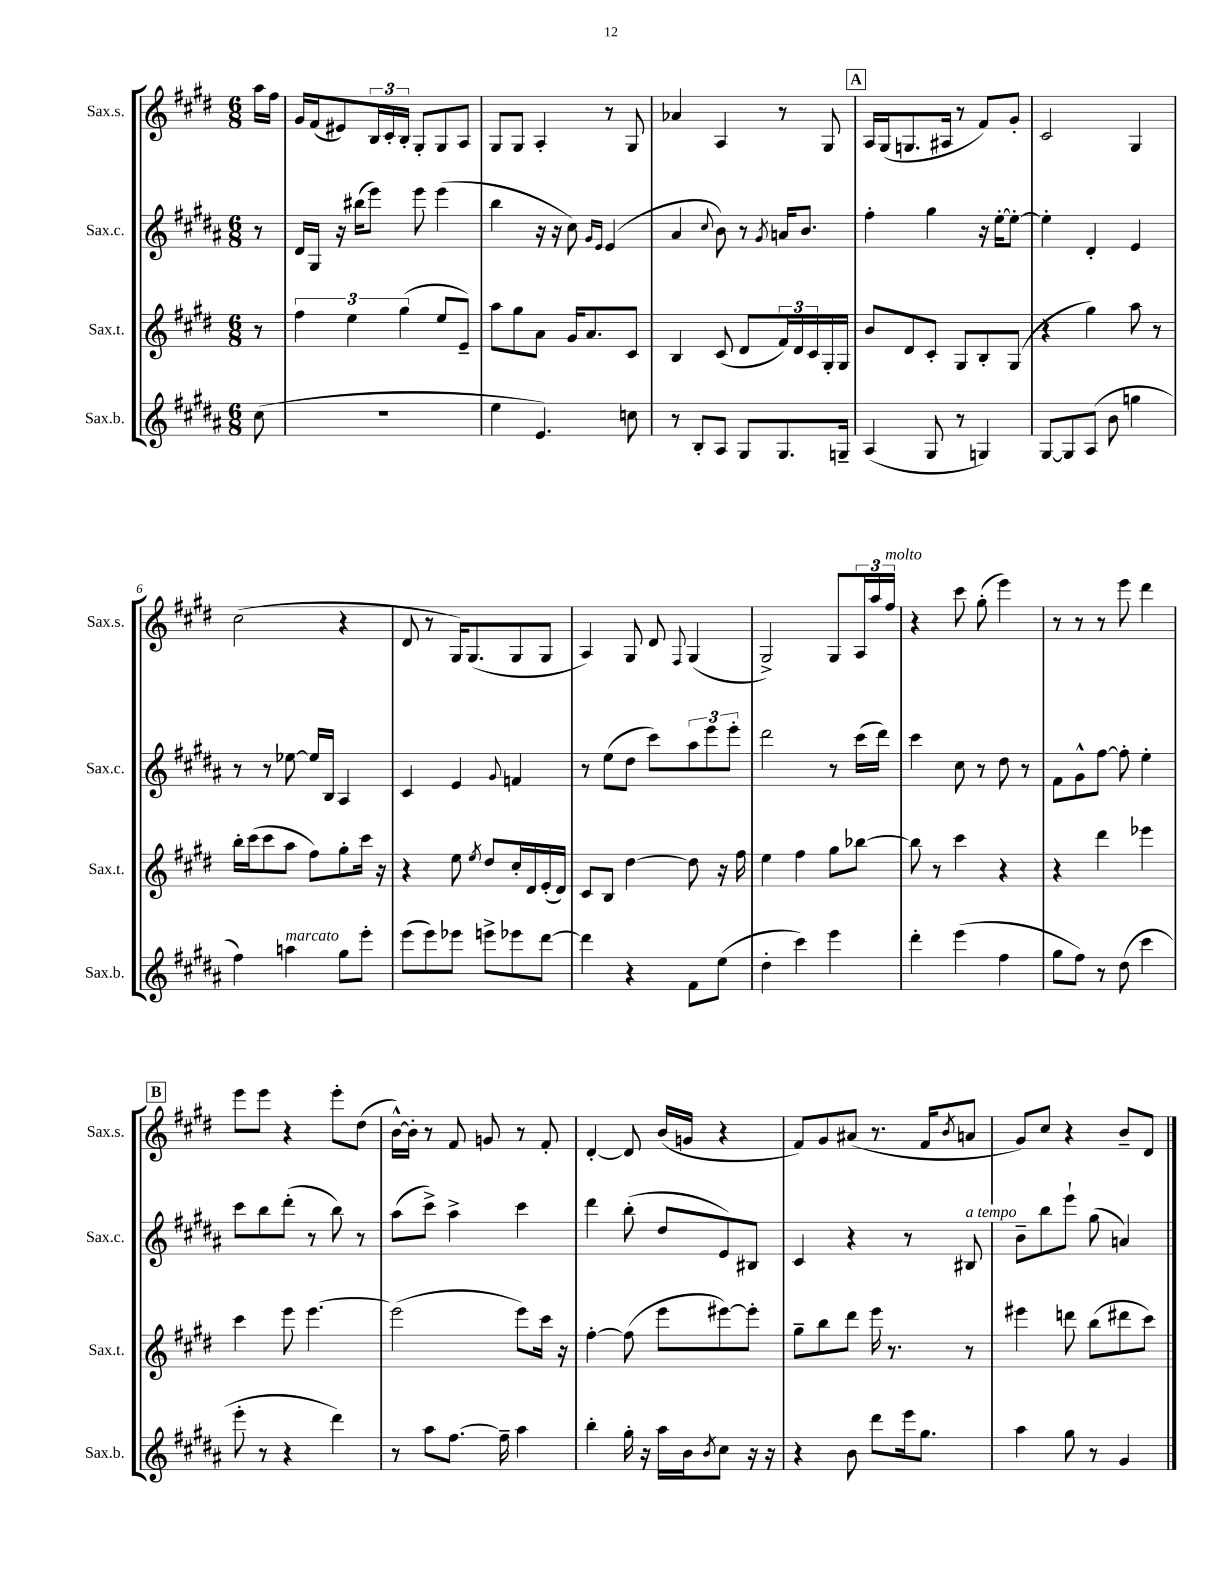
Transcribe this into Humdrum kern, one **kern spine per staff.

**kern	**kern	**kern	**kern
*staff4	*staff3	*staff2	*staff1
*clefG2	*clefG2	*clefG2	*clefG2
*k[f#c#g#d#a#]	*k[f#c#g#d#]	*k[f#c#g#d#a#]	*k[f#c#g#d#]
*M6/8	*M6/8	*M6/8	*M6/8
(8cc#	8r	8r	16aa
.	.	.	16ff#
=	=	=	=
2.r	6ff#	16d#	16g#
.	.	16G#	(16f#
.	.	16r	8e#)
.	6ee	.	.
.	.	(16bb#	.
.	.	8eee)	24B
.	.	.	24c#'
.	(6gg#	.	24B'
.	.	8eee	8G#'
.	8ee	(4eee	8G#
.	8e~)	.	8A
=	=	=	=
4ee	8aa	4bb	8G#
.	8gg#	.	8G#
4.e)	8a	16r	4A'
.	.	16r	.
.	16g#	8cc#)	.
.	8.a	.	.
.	.	16qqg#	.
.	.	16qqe	.
.	.	(4e	8r
8cc	8c#	.	8G#
=	=	=	=
8r	4B	4a#	4a-
8B'	.	.	.
.	.	8qqcc#	.
8A#	(8c#	8b)	4A
8G#	8d#	8r	.
.	.	8qg#	.
8.G#	24f#)	16a	8r
.	24d#	.	.
.	.	8.b	.
.	24c#	.	.
.	16G#'	.	8G#
16G~	16G#	.	.
=	=	=	=
(4A#	8b	4ff#'	16A
.	.	.	(16G#
.	8d#	.	8.G
8G#	8c#'	4gg#	.
.	.	.	16A#
8r	8G#	.	8r
4G)	8B'	16r	8f#)
.	.	[16ee'	.
.	(8G#	8ee'_	8g#'
=	=	=	=
[8G#	4r	4ee']	2c#
8G#]	.	.	.
(8A#	4gg#)	4d#'	.
8b	.	.	.
4gg	8aa	4e	4G#
.	8r	.	.
=	=	=	=
4ff#)	16bb'	8r	(2cc#
.	(16ccc#	.	.
.	8ccc#	8r	.
4aa	8aa	[8ee-	.
.	8ff#)	16ee-]	.
.	.	16B	.
8gg#	8gg#'	4A#	4r
8eee'	16ccc#	.	.
.	16r	.	.
=	=	=	=
(8eee	4r	4c#	8d#
8eee)	.	.	8r
8eee-	8ee	4e	16G#)
.	.	.	(8.G#
.	8qee	.	.
8eee^	8dd#	.	.
.	.	8qqg#	.
8eee-	16cc#'	4f	8G#
.	16d#	.	.
[8ddd#	(16e'	.	8G#
.	16d#)	.	.
=	=	=	=
4ddd#]	8c#	8r	4A)
.	8B	(8ee	.
4r	[4dd#	8dd#	8G#
.	.	8ccc#)	8d#
.	.	.	8qqF#
8f#	8dd#]	12aa#	(4G#
.	.	12eee	.
(8ee	16r	.	.
.	.	12eee'	.
.	16ff#	.	.
=	=	=	=
4dd#'	4ee	2ddd#	2G#^)
4ccc#)	4ff#	.	.
4eee	8gg#	8r	8G#
.	[8bb-	(16ccc#	24A
.	.	.	24aa
.	.	16ddd#)	.
.	.	.	24ff#
=	=	=	=
4ddd#'	8bb-]	4ccc#	4r
.	8r	.	.
(4eee	4ccc#	8cc#	8ccc#
.	.	8r	(8gg#'
4ff#	4r	8dd#	4eee)
.	.	8r	.
=	=	=	=
8gg#	4r	8f#	8r
8ff#)	.	8g#^^	8r
8r	4ddd#	[8ff#	8r
(8dd#	.	8ff#']	8eee
4ccc#	4eee-	4ee'	4ddd#
=	=	=	=
8eee'	4ccc#	8ccc#	8eee
8r	.	8bb	8eee
4r	8eee	(8ddd#'	4r
.	[4.eee	8r	.
4ddd#)	.	8bb)	8eee'
.	.	8r	(8dd#
=	=	=	=
8r	(2eee]	(8aa#	[16b^^)
.	.	.	16b']
8aa#	.	8ccc#^)	8r
[8.ff#	.	4aa#^	8f#
.	.	.	8g
16ff#~]	.	.	.
4aa#	8eee)	4ccc#	8r
.	16ccc#	.	8f#'
.	16r	.	.
=	=	=	=
4bb'	[4ff#'	4ddd#	[4d#'
16gg#'	(8ff#]	(8bb'	8d#]
16r	.	.	.
16aa#	8eee	8dd#	(16b
16b	.	.	16g
8qb	.	.	.
8cc#	[8eee#)	8e)	4r
16r	8eee#']	8B#	.
16r	.	.	.
=	=	=	=
4r	8gg#~	4c#	8f#)
.	8bb	.	8g#
8b	8ddd#	4r	(8a#
8ddd#	16eee	.	8.r
.	8.r	.	.
16eee	.	8r	.
8.gg#	.	.	16f#
.	.	.	8qb
.	8r	8B#	8a
=	=	=	=
4aa#	4eee#	8b~	8g#)
.	.	8bb	8cc#
8gg#	8ddd	8eee`	4r
8r	(8bb	(8gg#	.
4g#	8ddd#	4a)	8b~
.	8ccc#)	.	8d#
==	==	==	==
*-	*-	*-	*-
